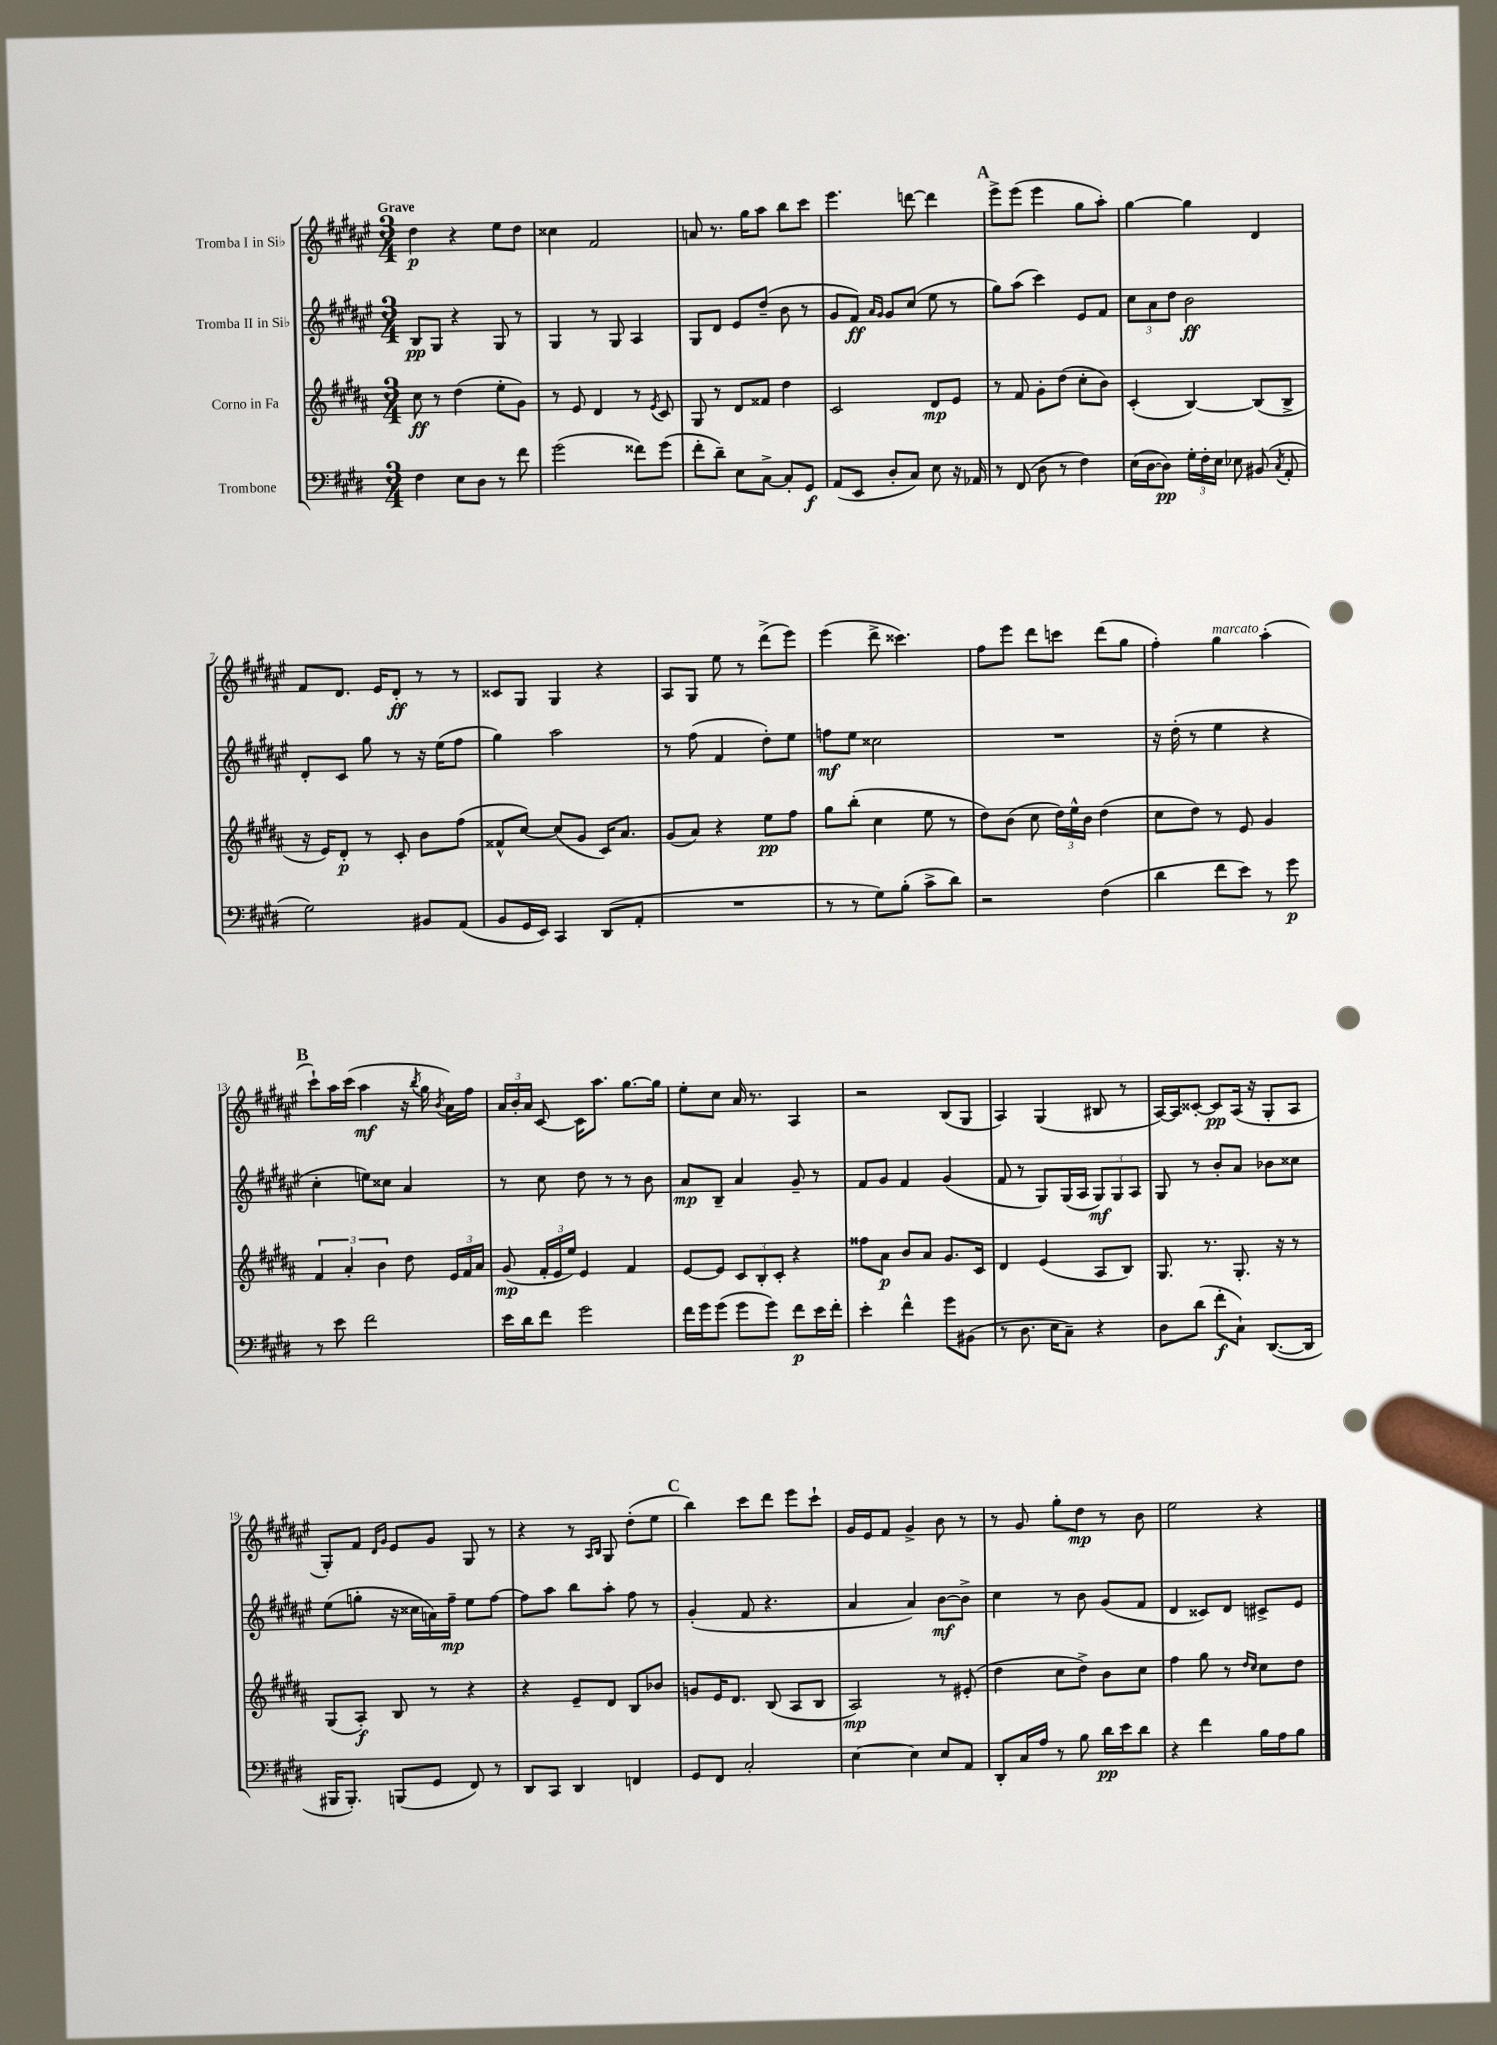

**kern	**dynam	**kern	**dynam	**kern	**dynam	**kern	**dynam
*part4	*part4	*part3	*part3	*part2	*part2	*part1	*part1
*staff4	*staff4	*staff3	*staff3	*staff2	*staff2	*staff1	*staff1
*I"Trombone	*	*I"Corno in Fa	*	*I"Tromba II in Si♭	*	*I"Tromba I in Si♭	*
*clefF4	*	*clefG2	*	*clefG2	*	*clefG2	*
*k[f#c#g#d#]	*	*k[f#c#g#d#a#]	*	*k[f#c#g#d#a#e#]	*	*k[f#c#g#d#a#e#]	*
*M3/4	*	*M3/4	*	*M3/4	*	*M3/4	*
=1	=1	=1	=1	=1	=1	=1	=1
!	!	!	!	!	!	!LO:TX:a:B:t=Grave	!
4F#\	.	8cc#\	ff	8B/L	pp	4dd#\	p
.	.	8r	.	8G#/J	.	.	.
8E\L	.	(4dd#\	.	4r	.	4r	.
8D#\J	.	.	.	.	.	.	.
8r	.	8ee'\L	.	8G#/	.	8ee#\L	.
8f#\	.	8g#\J)	.	8r	.	8dd#\J	.
=2	=2	=2	=2	=2	=2	=2	=2
(2g#\	.	8r	.	4G#/	.	4cc##X\	.
.	.	8e/	.	.	.	.	.
.	.	4d#/	.	8r	.	2f#/	.
.	.	.	.	8G#/	.	.	.
8f##X\L)	.	8r	.	4A#/	.	.	.
.	.	8qe/	.	.	.	.	.
(8g#\J	.	8c#/	.	.	.	.	.
=3	=3	=3	=3	=3	=3	=3	=3
8f#'\L	.	8G#/	.	8G#/L	.	8an/	.
8d#~\J)	.	8r	.	8d#/J	.	8.r	.
8E\L	.	8d#/L	.	8e#/L	.	.	.
.	.	.	.	.	.	16gg#\KL	.
[8C#^\J	.	8f##X/J	.	(8dd#~/J	.	8aa#\J	.
8C#'/L]	.	4dd#\	.	8b\	.	8bb\L	.
8GG#/J	f	.	.	8r	.	8ccc#\J	.
=4	=4	=4	=4	=4	=4	=4	=4
(8AA/L	.	2c#/	.	8g#/L	.	4.eee#\	.
8EE/J	.	.	.	8f#/J)	ff	.	.
.	.	.	.	16qqa#/LL	.	.	.
.	.	.	.	16qqg#/JJ	.	.	.
8D#'/L	.	.	.	8g#/L	.	.	.
8C#/J)	.	.	.	(8cc#/J	.	[8dddn\	.
8E\	.	8d#/L	mp	8ee#\	.	4ddd\]	.
16r	.	8e/J	.	8r	.	.	.
16AA-X/	.	.	.	.	.	.	.
!!LO:REH:place=s1:t=A
=5	=5	=5	=5	=5	=5	=5	=5
8r	.	8r	.	8gg#\L)	.	8eee#^\L	.
(8FF#/	.	8f#/	.	(8aa#\J	.	(8eee#\J	.
8D#\	.	8g#'\L	.	4ccc#\)	.	4eee#\	.
8r	.	(8dd#\J	.	.	.	.	.
4F#\)	.	8cc#'\L	.	8e#/L	.	8gg#\L	.
.	.	8b\J)	.	8f#/J	.	8aa#'\J)	.
=6	=6	=6	=6	=6	=6	=6	=6
(16E\LL	.	(4c#'/	.	12cc#\L	.	[4gg#\	.
[16D#\J	.	.	.	.	.	.	.
.	.	.	.	12a#\	.	.	.
8D#\J])	pp	.	.	.	.	.	.
.	.	.	.	12dd#\J	.	.	.
24G#'\LL	.	[4B/)	.	2b\	ff	4gg#\]	.
24F#'\	.	.	.	.	.	.	.
24E\JJ	.	.	.	.	.	.	.
8E-X\	.	.	.	.	.	.	.
(8BB#X/	.	(8B/L]	.	.	.	4d#/	.
8qC#/	.	.	.	.	.	.	.
8AA'/	.	8B^/J	.	.	.	.	.
!!LO:LB:g=z
=7	=7	=7	=7	=7	=7	=7	=7
2G#\)	.	16r	.	8d#'/L	.	8f#/L	.
.	.	16e/KL)	.	.	.	.	.
.	.	8d#'/J	p	8c#/J	.	8.d#/J	.
.	.	8r	.	8gg#\	.	.	.
.	.	.	.	.	.	16e#/KL	.
.	.	8c#'/	.	8r	.	8d#'/J	ff
8BB#X/L	.	8b\L	.	16r	.	8r	.
.	.	.	.	(16ee#\KL	.	.	.
(8AA/J	.	(8ff#\J	.	8ff#\J	.	8r	.
=8	=8	=8	=8	=8	=8	=8	=8
8BB/L	.	8f##X^^/L	.	4gg#\)	.	8c##X/L	.
16GG#/L	.	[8cc#/J)	.	.	.	8G#/J	.
16EE/JJ)	.	.	.	.	.	.	.
4CC#/	.	(8cc#/L]	.	2aa#\	.	4G#/	.
.	.	8g#/J	.	.	.	.	.
(8DD#/L	.	16c#/KL)	.	.	.	4r	.
.	.	8.a#/J	.	.	.	.	.
8AA'/J	.	.	.	.	.	.	.
=9	=9	=9	=9	=9	=9	=9	=9
2.r	.	(8g#/L	.	8r	.	8A#/L	.
.	.	8a#/J)	.	(8ff#\	.	8G#/J	.
.	.	4r	.	4f#/	.	8ee#\	.
.	.	.	.	.	.	8r	.
.	.	8ee\L	pp	8dd#'\L)	.	(8ddd#^\L	.
.	.	8ff#\J	.	8ee#\J	.	8eee#\J)	.
=10	=10	=10	=10	=10	=10	=10	=10
8r	.	8gg#\L	.	8ffn\L	mf	(4eee#\	.
8r	.	(8bb'\J	.	8ee#\J	.	.	.
8G#\L)	.	4cc#\	.	2cc##X\	.	8ddd#^\	.
(8B'\J	.	.	.	.	.	4.ccc##X\)	.
8c#^\L	.	8ee\	.	.	.	.	.
8d#\J)	.	8r	.	.	.	.	.
=11	=11	=11	=11	=11	=11	=11	=11
2r	.	8dd#\L)	.	2.r	.	8ff#\L	.
.	.	(8b\J	.	.	.	8eee#\J	.
.	.	8cc#\	.	.	.	8ddd#\L	.
.	.	24dd#\LL)	.	.	.	8cccn\J	.
.	.	24ee^^\	.	.	.	.	.
.	.	24b\JJ	.	.	.	.	.
(4F#\	.	(4dd#\	.	.	.	(8ddd#\L	.
.	.	.	.	.	.	8gg#\J	.
=12	=12	=12	=12	=12	=12	=12	=12
4d#\	.	8cc#\L	.	16r	.	4ff#'\)	.
.	.	.	.	(16dd#'\	.	.	.
.	.	8dd#\J)	.	8r	.	.	.
!	!	!	!	!	!	!LO:TX:a:i:t=marcato	!
8f#\L	.	8r	.	4ee#\	.	4gg#\	.
8e\J)	.	8e/	.	.	.	.	.
8r	.	4g#/	.	4r	.	(4aa#'\	.
8g#\	p	.	.	.	.	.	.
!!LO:LB:g=z
!!LO:REH:place=s1:t=B
=13	=13	=13	=13	=13	=13	=13	=13
8r	.	6f#/	.	4cc#'\	.	8ccc#`\L)	.
8e\	.	.	.	.	.	16aa#\L	.
.	.	6a#'/	.	.	.	.	.
.	.	.	.	.	.	(16ccc#\JJ	.
2f#\	.	.	.	8een\L)	.	4aa#\	mf
.	.	6b\	.	.	.	.	.
.	.	.	.	8cc##X\J	.	.	.
.	.	8dd#\	.	4a#/	.	16r	.
.	.	.	.	.	.	8qbb/	.
.	.	.	.	.	.	16gg#\	.
.	.	.	.	.	.	8qb/	.
.	.	24e/LL	.	.	.	16a#\LL)	.
.	.	24f#/	.	.	.	.	.
.	.	.	.	.	.	16ff#\JJ	.
.	.	24a#/JJ	.	.	.	.	.
=14	=14	=14	=14	=14	=14	=14	=14
16e\LL	.	(8g#/	mp	8r	.	24a#/LL	.
.	.	.	.	.	.	24b'/	.
16d#\J	.	.	.	.	.	.	.
.	.	.	.	.	.	24a#/JJ	.
8f#\J	.	24f#'/LL	.	8cc#\	.	[8c#/	.
.	.	24e/	.	.	.	.	.
.	.	24ee/JJ)	.	.	.	.	.
2g#\	.	4e/	.	8dd#\	.	16c#\KL]	.
.	.	.	.	.	.	8.aa#\J	.
.	.	.	.	8r	.	.	.
.	.	4f#/	.	8r	.	[8.gg#\L	.
.	.	.	.	8b\	.	.	.
.	.	.	.	.	.	16gg#\Jk]	.
=15	=15	=15	=15	=15	=15	=15	=15
16f#\LL	.	[8e/L	.	8a#/L	mp	8ee#'\L	.
16g#\J	.	.	.	.	.	.	.
(8g#\J	.	8e/J]	.	8B~/J	.	8cc#\J	.
8g#\L	.	12c#/L	.	4a#/	.	16a#/	.
.	.	.	.	.	.	8.r	.
.	.	12B'/	.	.	.	.	.
8g#\J)	.	.	.	.	.	.	.
.	.	12c#'/J	.	.	.	.	.
8f#\L	p	4r	.	8g#~/	.	4A#/	.
16e\L	.	.	.	8r	.	.	.
16f#'\JJ	.	.	.	.	.	.	.
=16	=16	=16	=16	=16	=16	=16	=16
4e'\	.	8ff##X\L	.	8f#/L	.	2r	.
.	.	8a#\J	p	8g#/J	.	.	.
4f#^^\	.	8b/L	.	4f#/	.	.	.
.	.	8a#/J	.	.	.	.	.
8g#\L	.	8.g#/L	.	(4g#/	.	(8B/L	.
(8BB#X\J	.	.	.	.	.	8G#/J	.
.	.	16c#/Jk	.	.	.	.	.
=17	=17	=17	=17	=17	=17	=17	=17
8r	.	4d#/	.	8f#/	.	4A#/)	.
8.D#\	.	.	.	8r	.	.	.
.	.	(4e/	.	8G#/L)	.	(4G#/	.
16E\KL	.	.	.	.	.	.	.
8C#~\J)	.	.	.	(16G#/L	.	.	.
.	.	.	.	16A#/JJ	.	.	.
4r	.	8A#/L	.	12G#/L)	mf	8B#X/	.
.	.	.	.	12G#/	.	.	.
.	.	8B/J)	.	.	.	8r	.
.	.	.	.	12A#/J	.	.	.
=18	=18	=18	=18	=18	=18	=18	=18
8D#\L	.	8.G#/	.	8G#/	.	[16A#/LL)	.
.	.	.	.	.	.	16A#/J]	.
(8d#\J	.	.	.	8r	.	[8c##X'/J	.
.	.	8.r	.	.	.	.	.
8f#'\L	f	.	.	8b'/L	.	8c##/L]	pp
8C#`\J)	.	8.G#'/	.	8a#/J	.	(16A#/Jk	.
.	.	.	.	.	.	16r	.
([8.DD#/L	.	.	.	8b-X\L	.	8G#'/L	.
.	.	16r	.	.	.	.	.
.	.	8r	.	8cc##X\J	.	8A#/J	.
16DD#/Jk]	.	.	.	.	.	.	.
!!LO:LB:g=z
=19	=19	=19	=19	=19	=19	=19	=19
16BBB#X/KL	.	(8G#/L	.	(8ee#\L	.	8G#'/L)	.
8.BBB#'/J)	.	.	.	.	.	.	.
.	.	8A#'/J)	f	8ggn'\J	.	8f#/J	.
.	.	.	.	.	.	16qqd#/LL	.
.	.	.	.	.	.	16qqg#/JJ	.
(8BBBn/L	.	8B/	.	16r	.	8e#/L	.
.	.	.	.	16cc##X\LL	.	.	.
8GG#/J	.	8r	.	16an\)	.	8g#/J	.
.	.	.	.	16ff#~\JJ	mp	.	.
8FF#/)	.	4r	.	8ee#\L	.	8G#/	.
8r	.	.	.	[8ff#\J	.	8r	.
=20	=20	=20	=20	=20	=20	=20	=20
8DD#/L	.	4r	.	8ff#\L]	.	4r	.
8CC#/J	.	.	.	8aa#\J	.	.	.
4DD#/	.	8e~/L	.	8bb\L	.	8r	.
.	.	.	.	.	.	16qqA#/LL	.
.	.	.	.	.	.	16qqB/JJ	.
.	.	8d#/J	.	8aa#'\J	.	8G#/	.
4FFn/	.	8B/L	.	8ff#\	.	(8dd#'\L	.
.	.	8b-X/J	.	8r	.	8ee#\J	.
!!LO:REH:place=s1:t=C
=21	=21	=21	=21	=21	=21	=21	=21
8GG#/L	.	8gn/L	.	(4g#'/	.	4bb\)	.
8FF#/J	.	16e/K	.	.	.	.	.
.	.	8.d#/J	.	.	.	.	.
2C#'/	.	.	.	8f#/	.	8ccc#\L	.
.	.	(8B/	.	4.r	.	8ddd#\J	.
.	.	8A#/L	.	.	.	8eee#\L	.
.	.	8B/J	.	.	.	8ccc#`\J	.
=22	=22	=22	=22	=22	=22	=22	=22
[4E\	.	2A#/)	mp	4a#/	.	16g#/LL	.
.	.	.	.	.	.	16e#/J	.
.	.	.	.	.	.	8f#/J	.
4E\]	.	.	.	4a#/)	.	4g#^/	.
8E/L	.	8r	.	[8b\L	mf	8b\	.
8AA/J	.	(8e#X'/	.	8b^\J]	.	8r	.
=23	=23	=23	=23	=23	=23	=23	=23
8DD#'/L	.	4dd#\	.	4cc#\	.	8r	.
16C#/L	.	.	.	.	.	8g#/	.
16A/JJ	.	.	.	.	.	.	.
8r	.	8cc#\L	.	8r	.	8gg#'\L	.
8B\	.	8dd#^\J)	.	8b\	.	8dd#\J	mp
16d#\LL	pp	8b\L	.	(8g#/L	.	8r	.
16e\J	.	.	.	.	.	.	.
8d#\J	.	8cc#\J	.	8f#/J	.	8b\	.
=24	=24	=24	=24	=24	=24	=24	=24
4r	.	4ff#\	.	4d#/	.	2ee#\	.
4f#\	.	8gg#\	.	8c##X/L)	.	.	.
.	.	8r	.	8d#/J	.	.	.
.	.	16qqdd#/LL	.	.	.	.	.
.	.	16qqcc#/JJ	.	.	.	.	.
16B\LL	.	8cc#\L	.	8c#X^/L	.	4r	.
16A\J	.	.	.	.	.	.	.
8B\J	.	8dd#\J	.	8e#/J	.	.	.
==	==	==	==	==	==	==	==
*-	*-	*-	*-	*-	*-	*-	*-
